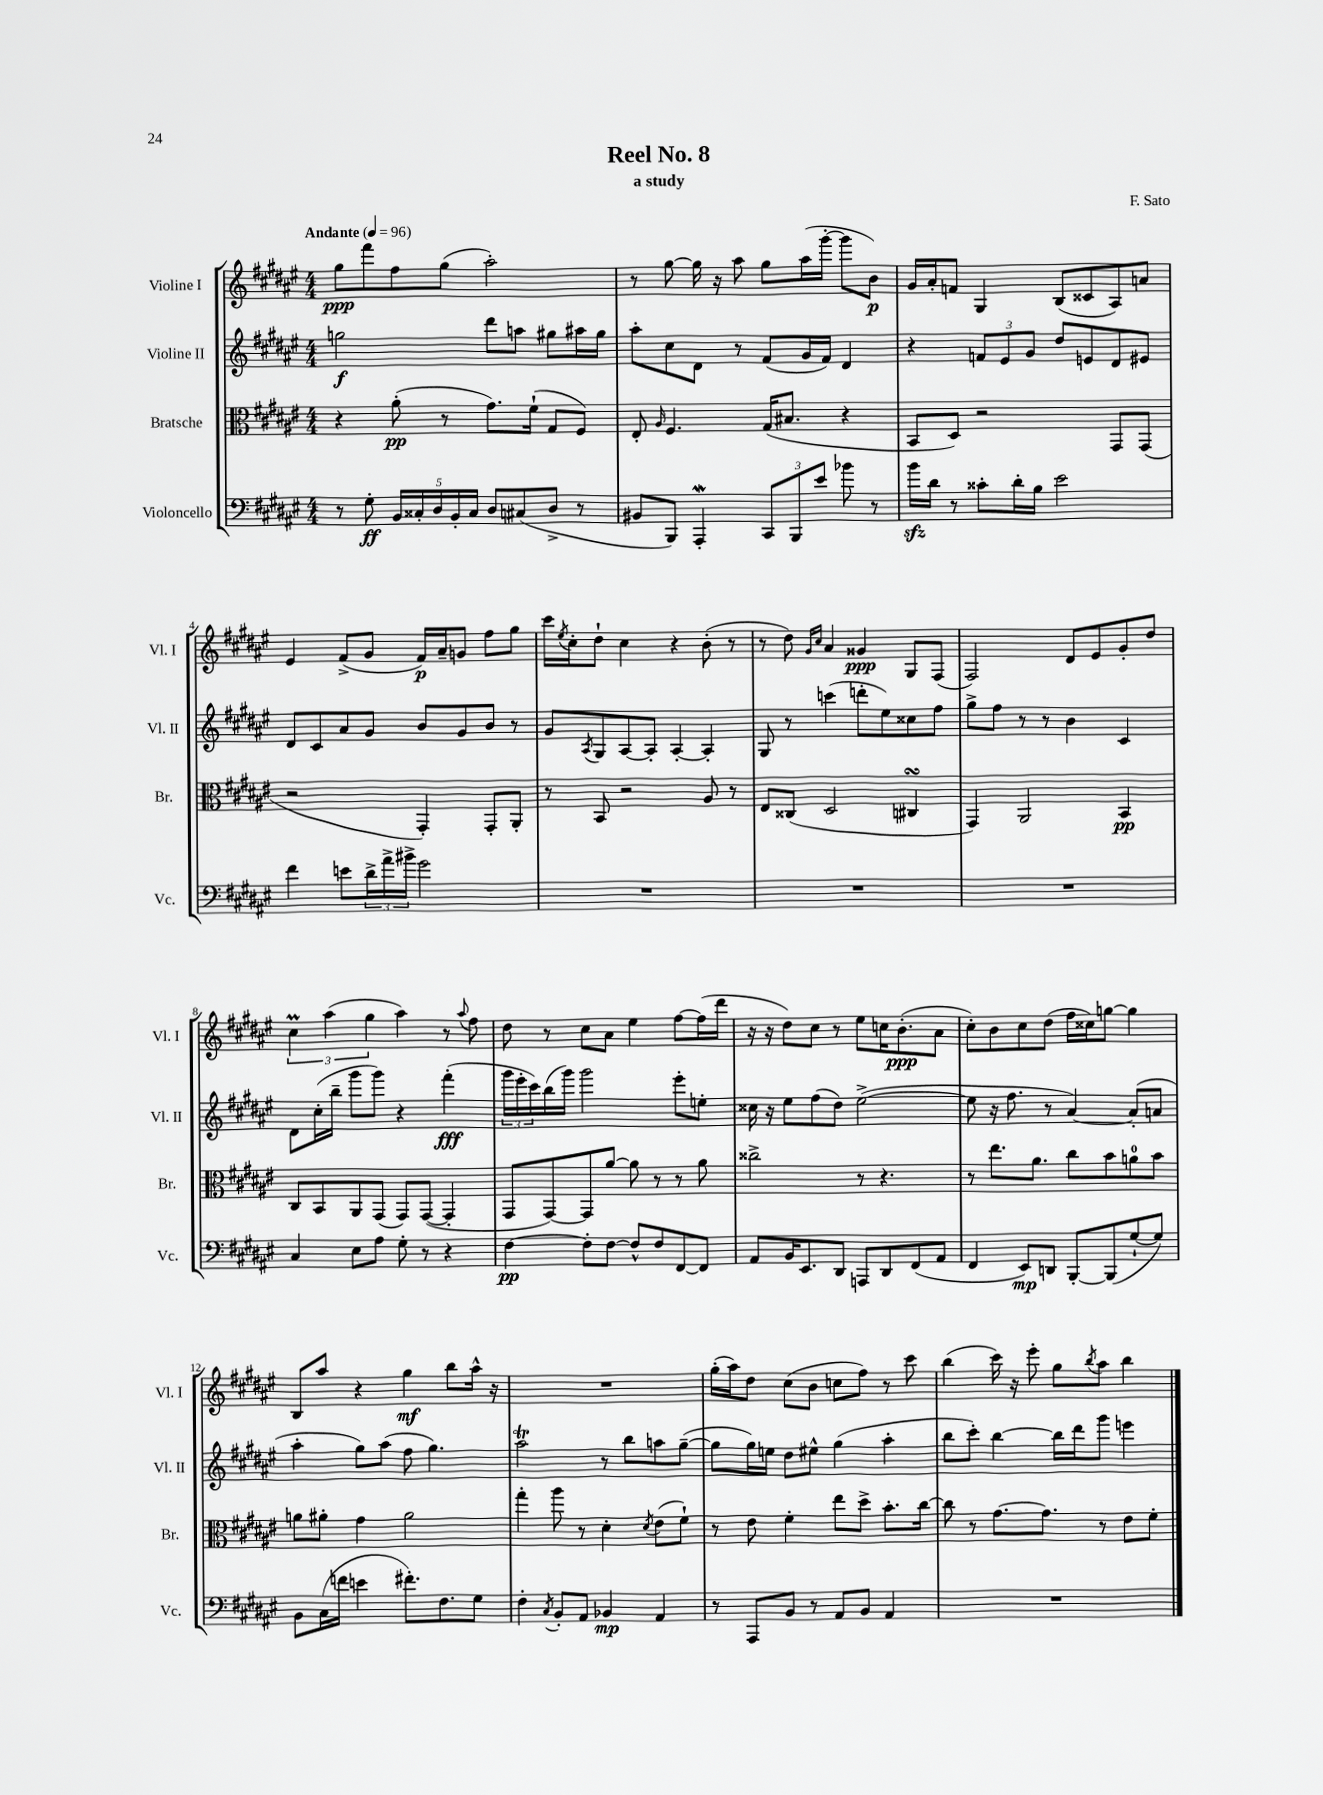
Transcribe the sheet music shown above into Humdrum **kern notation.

**kern	**kern	**kern	**kern
*staff4	*staff3	*staff2	*staff1
*clefF4	*clefC3	*clefG2	*clefG2
*k[f#c#g#d#a#e#]	*k[f#c#g#d#a#e#]	*k[f#c#g#d#a#e#]	*k[f#c#g#d#a#e#]
*M4/4	*M4/4	*M4/4	*M4/4
*MM96	*MM96	*MM96	*MM96
8r	4r	2gg	8gg#
8G#'	.	.	8fff#
20BB	(8a#'	.	8ff#
20C##'	.	.	.
20D#	.	.	.
.	8r	.	(8gg#
20BB'	.	.	.
20C##	.	.	.
8D#	8.g#)	8ddd#	2aa#')
(8C#	.	8aa	.
.	(16f#`	.	.
8D#^	8G#	8gg#	.
8r	8F#)	16aa#	.
.	.	16gg#	.
=	=	=	=
8BB#	8E#'	8aa#'	8r
.	16qqA#	.	.
8BBB)	4.F#	8cc#	[8gg#
4AAA#'	.	8d#	16gg#]
.	.	.	16r
.	.	8r	8aa#
12CC#	(16G#	(8f#	8gg#
.	8.B#	.	.
12BBB	.	.	.
.	.	16g#	(16aa#
12e#	.	.	.
.	.	16f#)	[16ggg#'
8b-	4r	4d#	8ggg#]
8r	.	.	8b)
=	=	=	=
16b	8BB	4r	16g#
16d#	.	.	16a#'
8r	8D#)	.	8f
8c##'	2r	12f	4G#
.	.	12e#	.
16d#'	.	.	.
.	.	12g#	.
16B	.	.	.
2e#	.	8dd#	(8B
.	.	8e	8c##
.	8GG#	8d#	8A#)
.	(8GG#	8e#	8a
=	=	=	=
4f#	2r	8d#	4e#
.	.	8c#	.
8e	.	8a#	(8f#^
24d#^	.	8g#	8g#
24a#^	.	.	.
24b#^	.	.	.
2g#	4GG#')	8b	16f#)
.	.	.	16a#~
.	.	8g#	8g
.	8GG#'	8b	8ff#
.	8AA#'	8r	8gg#
=	=	=	=
1r	8r	8g#	16ccc#
.	.	.	8qee#
.	.	.	16cc#'
.	.	8qA#	.
.	8BB	8G#	8dd#`
.	2r	[8A#	4cc#
.	.	8A#']	.
.	.	[4A#'	4r
.	8A#	4A#']	(8b'
.	8r	.	8r
=	=	=	=
1r	8E#	8G#	8r
.	(8C##	8r	8dd#)
.	.	.	16qqg#
.	.	.	16qqcc#
.	2D#	(4ccc	4a#
.	.	8ddd'	4g##
.	.	8ee#)	.
.	4C#	8cc##	8G#
.	.	8ff#	(8F#
=	=	=	=
1r	4GG#)	8gg#^	2F#)
.	.	8ff#	.
.	2AA#	8r	.
.	.	8r	.
.	.	4b	8d#
.	.	.	8e#
.	4BB	4c#	8g#'
.	.	.	8dd#
=	=	=	=
4C#	8C#	8d#	6cc#
.	8BB	(16cc#'	.
.	.	.	(6aa#
.	.	16bb~	.
8E#	8AA#	8ggg#	.
.	.	.	6gg#
8A#	(8GG#	8ggg#)	.
8G#'	8GG#)	4r	4aa#)
8r	([8GG#	.	.
4r	4GG#']	(4fff#'	8r
.	.	.	8qqaa#
.	.	.	8ff#
=	=	=	=
[4F#	8GG#	24ggg#	8dd#
.	.	24eee#'	.
.	.	24ccc#)	.
.	[8GG#)	(16bb	8r
.	.	16ggg#)	.
8F#']	8GG#]	2ggg#	8cc#
[8F#	[8a#	.	8a#
8F#^^]	8a#]	.	4ee#
8F#	8r	.	.
[8FF#	8r	8eee#'	[8ff#
8FF#]	8a#	8ee'	(16ff#]
.	.	.	16ddd#
=	=	=	=
8AA#	2cc##^	16cc##	16r
.	.	16r	16r
16BB	.	8ee#	8dd#)
8.EE#	.	.	.
.	.	(8ff#	8cc#
8DD#	.	8dd#)	8r
8AAA	8r	([2ee#^	8ee#
8DD#	4.r	.	16cc
.	.	.	(8.b'
(8FF#	.	.	.
8AA#	.	.	8a#
=	=	=	=
4FF#	8r	8ee#]	8cc#')
.	8.ee#	16r	8b
.	.	8.ff#	.
8EE#)	.	.	8cc#
.	8.a#	.	.
8DD	.	8r	(8dd#
[8BBB'	8cc#	[4a#)	16ff#
.	.	.	16cc##)
(8BBB]	8b	.	[8gg
[8G#`	8a	(8a#']	4gg]
8G#])	8b	8a	.
=	=	=	=
8BB	8a	4aa#'	8B
(16C#	8a#'	.	8aa#
16f	.	.	.
4e	4g#	8gg#)	4r
.	.	(8aa#	.
8.f#')	2a#	8ff#	4gg#
.	.	4.gg#)	.
8.F#	.	.	.
.	.	.	8bb
8G#	.	.	16aa#^^
.	.	.	16r
=	=	=	=
4F#'	4gg#'	2aa#	1r
8qC#	.	.	.
8BB'	8aa#	.	.
8AA#	8r	.	.
4BB-	4d#'	8r	.
.	.	8bb	.
.	8qd#	.	.
4AA#	(8e#	8aa	.
.	8f#`)	([8gg#~	.
=	=	=	=
8r	8r	8gg#]	(16gg#'
.	.	.	16aa#)
8AAA#	8e#	16gg#)	8dd#
.	.	16ee	.
8BB	4f#'	8dd#	(8cc#
8r	.	8ee#^^	8b
8AA#	8ee#	(4gg#	8cc
8BB	8dd#^	.	8ff#)
4AA#	8.b'	4aa#'	8r
.	.	.	8ccc#
.	[16cc#	.	.
=	=	=	=
1r	8cc#]	8bb	(4bb
.	8r	8ccc#')	.
.	[8.g#	[4bb	16ccc#)
.	.	.	16r
.	.	.	8eee#'
.	8.g#]	.	.
.	.	16bb]	8gg#
.	.	16ddd#	.
.	.	.	8qbb
.	8r	8ggg#	8aa#
.	8e#	4eee	4bb
.	8f#'	.	.
==	==	==	==
*-	*-	*-	*-
